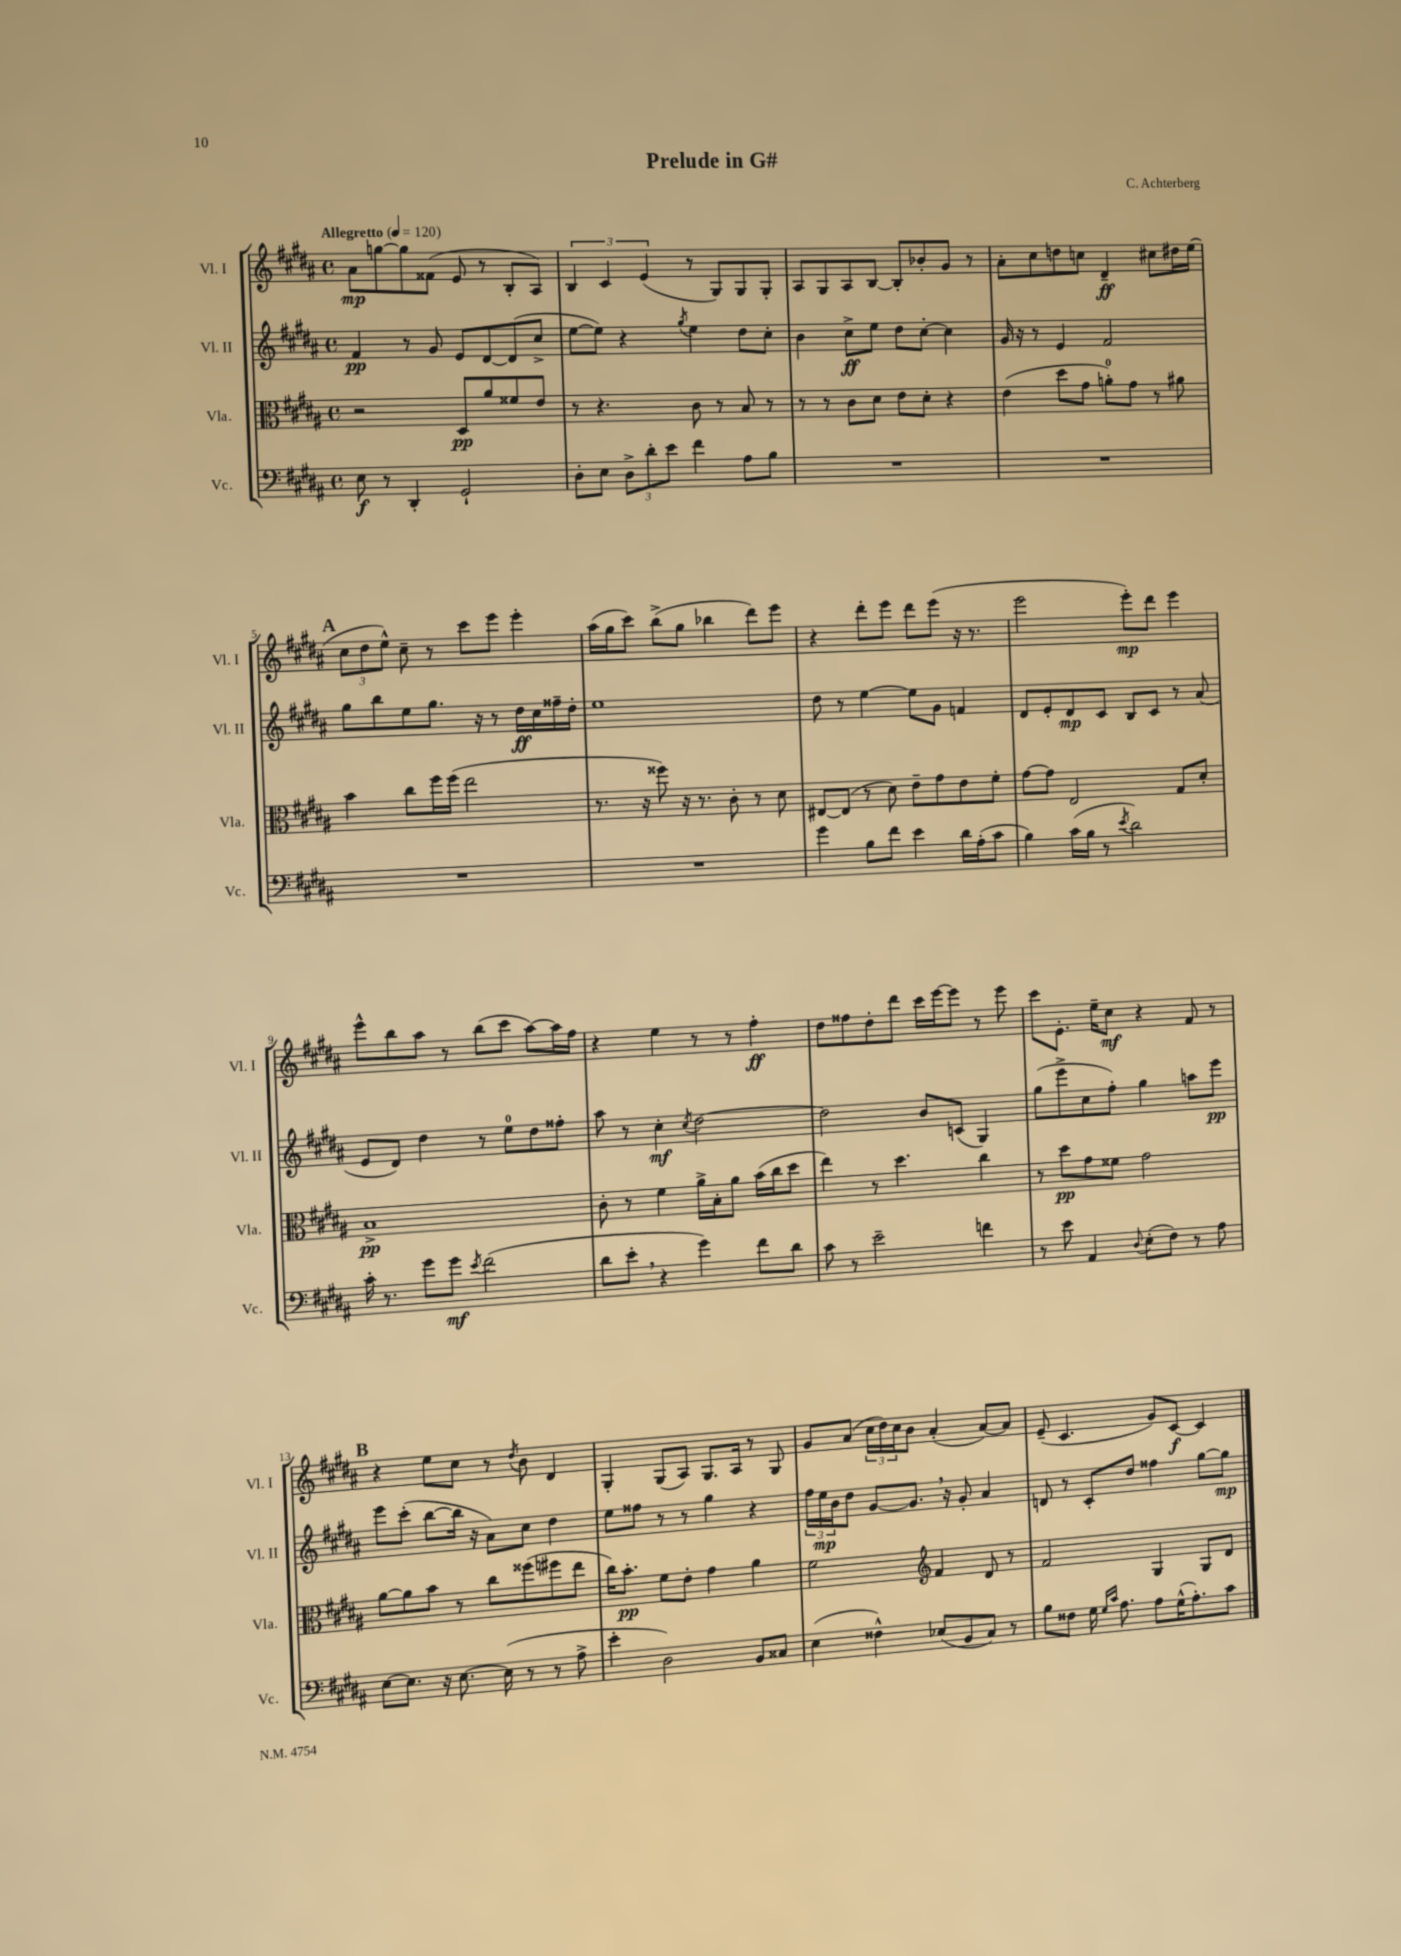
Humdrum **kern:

**kern	**kern	**kern	**kern
*staff4	*staff3	*staff2	*staff1
*clefF4	*clefC3	*clefG2	*clefG2
*k[f#c#g#d#a#]	*k[f#c#g#d#a#]	*k[f#c#g#d#a#]	*k[f#c#g#d#a#]
*M4/4	*M4/4	*M4/4	*M4/4
*met(c)	*met(c)	*met(c)	*met(c)
*MM120	*MM120	*MM120	*MM120
8E	2r	4f#	8a#
8r	.	.	[8gg
4DD#'	.	8r	8gg]
.	.	8g#	(8f##
2GG#`	8D#	8e	8e
.	8a#	[8d#	8r
.	8f##	(8d#]	8B'
.	8e	8cc#^	8A#)
=	=	=	=
8D#'	8r	[8ee	6B
8E	4.r	8ee])	.
.	.	.	6c#
12D#^	.	4r	.
12d#'	.	.	(6e
12e	.	.	.
.	.	8qgg#	.
4f#	8c#	4ee	8r
.	8r	.	8G#)
8A#	8B	8dd#	8G#
8B	8r	8cc#'	8G#'
=	=	=	=
1r	8r	4b	8A#
.	8r	.	8G#
.	8c#	8cc#^	8A#
.	8d#	8ee	[8B
.	8e	8dd#	8B']
.	8d#'	[8cc#'	8b-'
.	4r	4cc#]	8g#
.	.	.	8r
=	=	=	=
1r	(4e	16g#	8a#'
.	.	16r	.
.	.	8r	8cc#
.	8dd#	4e	8dd
.	8g#	.	8cc
.	8a')	2f#	4d#~
.	8g#	.	.
.	8r	.	8cc#
.	8a#	.	16dd#
.	.	.	(16ee
=	=	=	=
1r	4b	8gg#	12cc#
.	.	.	12dd#
.	.	8bb	.
.	.	.	12ee^^)
.	8cc#	8ee	8cc#~
.	16ff#	8.gg#	8r
.	(16ff#	.	.
.	2ee	.	8ccc#
.	.	16r	.
.	.	8r	8eee
.	.	16dd#	4eee'
.	.	16cc#	.
.	.	16ff##~	.
.	.	16dd#'	.
=	=	=	=
1r	8.r	1ee	(16aa#
.	.	.	16gg#
.	.	.	8ccc#)
.	16r	.	.
.	8ff##)	.	(8bb^
.	16r	.	8gg#
.	8.r	.	.
.	.	.	4bb-
.	8c#'	.	.
.	8r	.	8ddd#)
.	8d#	.	8eee
=	=	=	=
4g#	[8E#	8dd#	4r
.	(8E#]	8r	.
8B	8r	[4ee	8ddd#'
8f#	8d#)	.	8eee
4e	8e~	8ee]	8ddd#
.	8g#	8g#	(8eee
16d#	8e	4f	16r
(16A#'	.	.	8.r
8c#	8f#'	.	.
=	=	=	=
4B)	[8g#	8d#	2eee
.	8g#]	8e'	.
(16c#	2E	8d#	.
16B	.	.	.
8r	.	8c#	.
8qe	.	.	.
2d#)	.	8B	8eee')
.	.	8c#	8ddd#
.	8G#	8r	4eee
.	8d#'	(8a#	.
=	=	=	=
16c#'	1B^	8e	8eee^^
8.r	.	.	.
.	.	8d#)	8bb
8g#	.	4dd#	8aa#
8g#	.	.	8r
8qe	.	.	.
(2f#	.	8r	(8bb
.	.	8ee	8ccc#
.	.	8dd#	[8aa#)
.	.	8ff##'	16aa#]
.	.	.	16ff#
=	=	=	=
8d#	8c#'	8aa#	4r
8e'	8r	8r	.
4r	4f#	4cc#'	4ee
.	.	8qcc#	.
4g#)	16a#^	[2dd#	8r
.	16B'	.	.
.	8a#	.	8r
8f#	(16b	.	4ff#'
.	16cc#	.	.
8d#	8dd#	.	.
=	=	=	=
8c#	4ee)	2dd#]	8dd#
8r	.	.	8ff##
2e~	8r	.	8dd#'
.	4.dd#	.	8ddd#
.	.	8b	16ccc#
.	.	.	[16eee
.	.	(8c	8eee]
4f	4cc#	4G#)	8r
.	.	.	8eee
=	=	=	=
8r	8r	(8gg#	8ccc#
8e	8dd#	8eee^	8.e'
4AA#	8g#	8cc#	.
.	.	.	16ee~
.	8f##	8ff#')	8cc#
8qqD#	.	.	.
(8E'	2g#	4gg#	4r
8F#)	.	.	.
8r	.	8aa	8f#
8A#	.	8eee	8r
=	=	=	=
[8E	[8a#	8eee	4r
8.E]	8a#]	(8ccc#'	.
.	8b	[8bb	8ee
16r	.	.	.
[8.E	8r	16bb]	8cc#
.	.	16r	.
.	8cc#	8a#)	8r
(16E]	.	.	.
.	.	.	8qdd#
8r	(8ff##	8cc#	8b
8r	8ff#	4dd#	4d#
8A#^	8ee	.	.
=	=	=	=
4e'	16cc#)	8ee	4G#'
.	8.b'	.	.
.	.	8ff##	.
2D#)	8f#	8r	(8G#
.	8e'	8r	8A#)
.	4g#	4gg#	8.G#
.	.	.	16A#
8BB	4a#	4r	8r
8C##	.	.	8G#
=	=	=	=
(4E	2f#	24ff#	8g#
.	.	24ee	.
.	.	24b	.
.	.	8dd#	(8a#
4F##^^)	.	[8g#	24cc#
.	.	.	24dd#)
.	.	.	24cc#
.	.	8.g#]	8b
*	*clefG2	*	*
(8E-	4f#	.	(4a#'
.	.	16r	.
8BB	.	8g#'	.
8C#)	8d#	4a#	[8a#)
8r	8r	.	8a#]
=	=	=	=
8B	2f#	8d	(8e~
8F##	.	8r	4.c#
16G#	.	8c#'	.
16qqG#	.	.	.
16qqc#	.	.	.
8.A#	.	.	.
.	.	8dd#	.
8A#	4G#	4ff##	8g#)
(16G#^^	.	.	[8c#
8.A#')	.	.	.
.	8G#	[8gg#	4c#]
8c#	8d#	8gg#]	.
==	==	==	==
*-	*-	*-	*-
